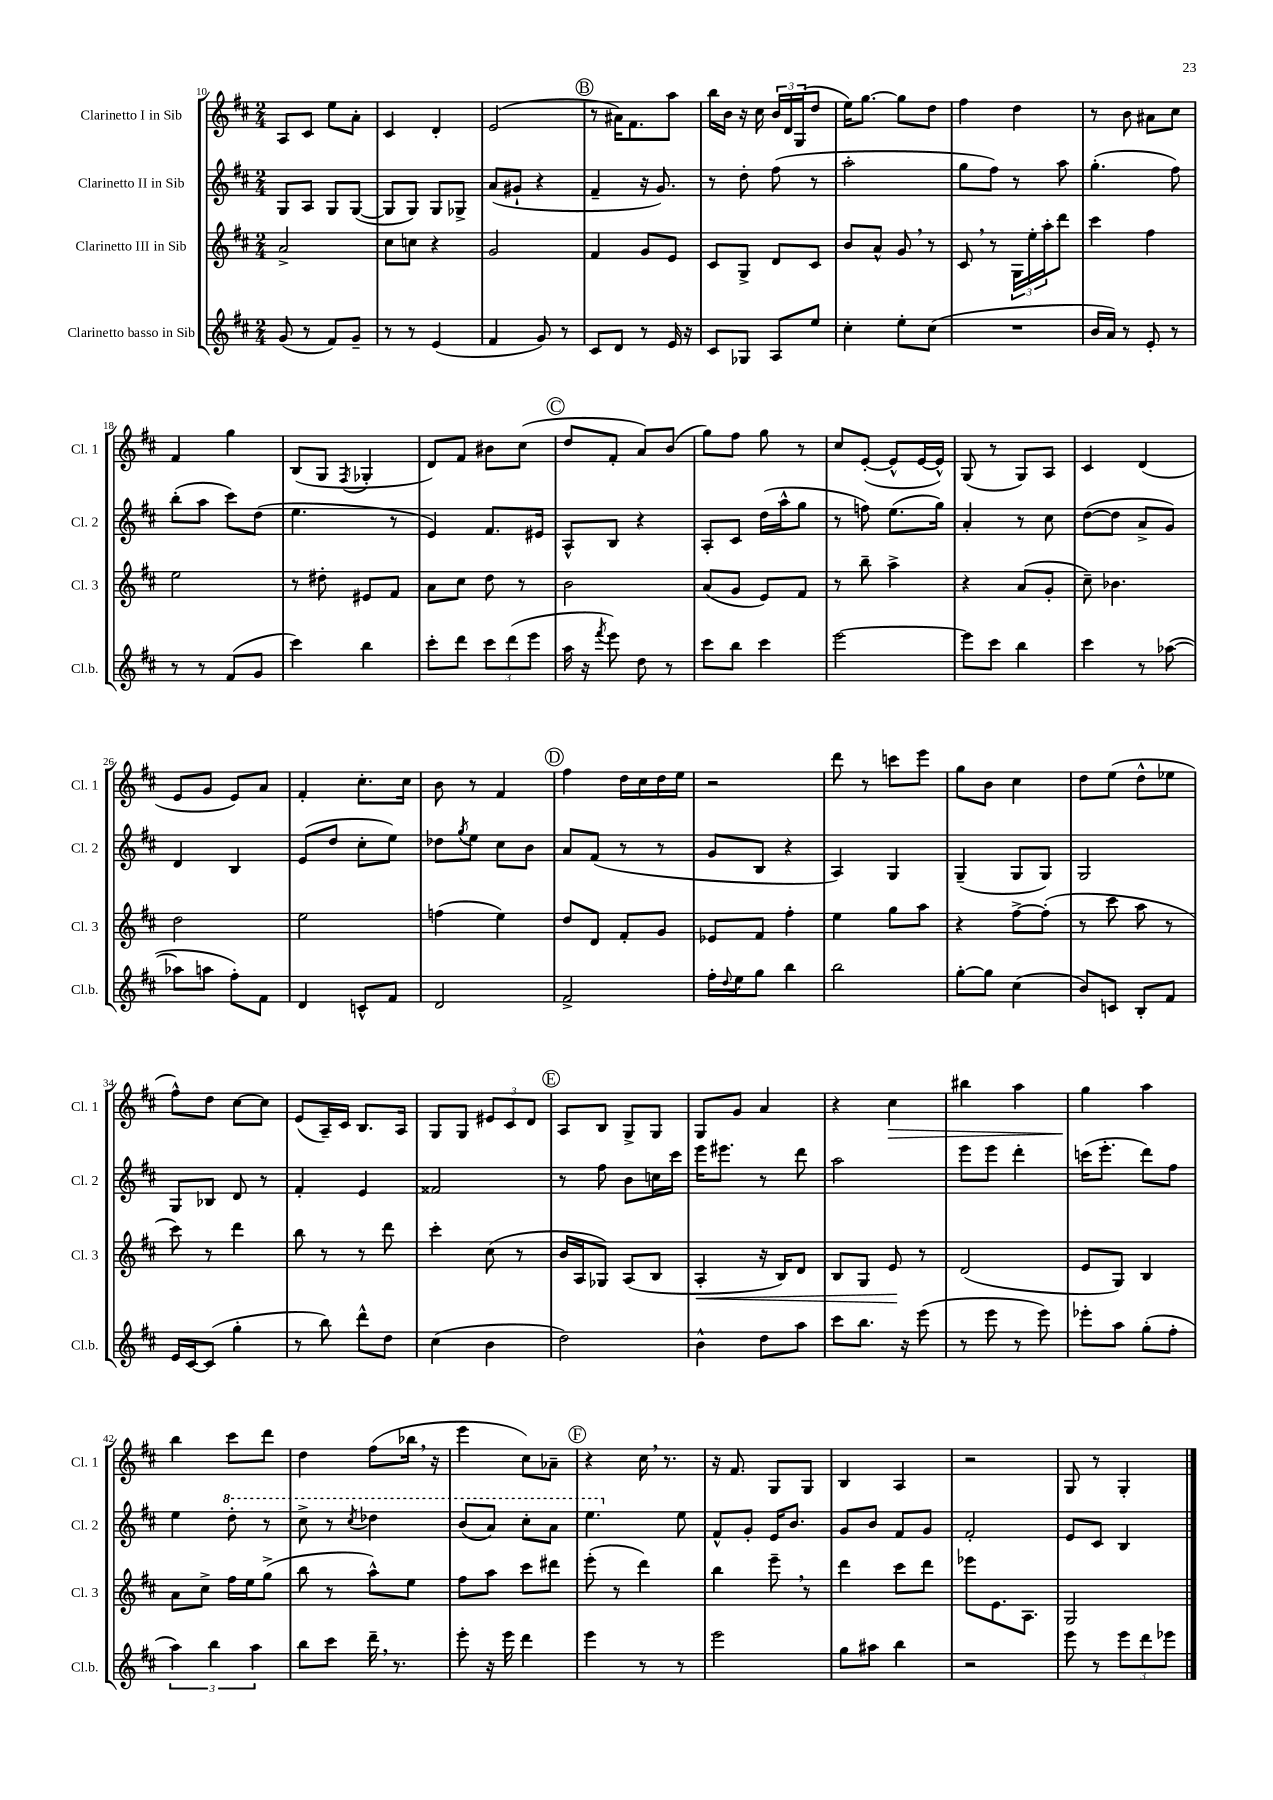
<<
\new StaffGroup <<
\new Staff = "s0" \with { instrumentName = "Clarinetto I in Sib" shortInstrumentName = "Cl. 1" } {
    \clef treble \key d \major \numericTimeSignature \time 2/4
    a8 cis'8 e''8 a'8-. |
    cis'4 d'4-. |
    e'2( |
    \mark \markup { \circle "B" } r8 ais'16) fis'8. a''8 |
    b''16 b'16 r16 cis''16 \tuplet 3/2 { b'16 d'16 g16( } d''8 |
    e''16) g''8.~ g''8 d''8 |
    fis''4 d''4 |
    r8 b'8 ais'8 cis''8 |
    fis'4 g''4 |
    b8( g8 \acciaccatura { fis8 } ges4-. |
    d'8) fis'8 bis'8 cis''8( |
    \mark \markup { \circle "C" } d''8 fis'8-. a'8) b'8( |
    g''8) fis''8 g''8 r8 |
    cis''8 e'8~-.( e'8-^ e'16~ e'16-^) |
    g8( r8 g8) a8 |
    cis'4 d'4( |
    e'8 g'8 e'8) a'8 |
    fis'4-. cis''8.-. cis''16 |
    b'8 r8 fis'4 |
    \mark \markup { \circle "D" } fis''4 d''16 cis''16 d''16 e''16 |
    r2 |
    d'''8 r8 c'''8 e'''8 |
    g''8 b'8 cis''4 |
    d''8 e''8( d''8-^ ees''8 |
    fis''8-^) d''8 cis''8~ cis''8 |
    e'8( a16--) cis'16 b8. a16 |
    g8 g8 \tuplet 3/2 { eis'8 cis'8 d'8 } |
    \mark \markup { \circle "E" } a8 b8 g8-> g8 |
    g8 g'8 a'4 |
    r4 cis''4\> |
    bis''4 a''4 |
    g''4\! a''4 |
    b''4 cis'''8 d'''8 |
    d''4 fis''8( bes''16 \breathe r16 |
    e'''4 cis''8) aes'8-- |
    \mark \markup { \circle "F" } r4 cis''16 \breathe r8. |
    r16 fis'8. g8 g8 |
    b4 a4 |
    r2 |
    g8 r8 g4-. \bar "|." |
}
\new Staff = "s1" \with { instrumentName = "Clarinetto II in Sib" shortInstrumentName = "Cl. 2" } {
    \clef treble \key d \major \numericTimeSignature \time 2/4
    g8 a8 g8 g8~( |
    g8 g8) g8 ges8-> |
    a'8( gis'8-! r4 |
    \mark \markup { \circle "B" } fis'4-- r16 g'8.) |
    r8 d''8-. fis''8( r8 |
    a''2-. |
    g''8 fis''8) r8 a''8 |
    g''4.-.( fis''8) |
    b''8-.( a''8 cis'''8) d''8( |
    e''4. r8 |
    e'4) fis'8. eis'16 |
    \mark \markup { \circle "C" } a8-^ b8 r4 |
    a8-. cis'8 d''16( a''16-^ g''8 |
    r8 f''8) e''8.( g''16) |
    a'4-. r8 cis''8 |
    d''8~( d''8 a'8-> g'8) |
    d'4 b4 |
    e'8( d''8 cis''8-. e''8) |
    des''8 \acciaccatura { g''8 } e''8 cis''8 b'8 |
    \mark \markup { \circle "D" } a'8 fis'8( r8 r8 |
    g'8 b8 r4 |
    a4) g4 |
    g4--( g8 g8) |
    g2 |
    g8 bes8 d'8 r8 |
    fis'4-. e'4 |
    fisis'2 |
    \mark \markup { \circle "E" } r8 fis''8 b'8 c''16 cis'''16 |
    e'''16 eis'''8. r8 d'''8 |
    a''2 |
    e'''8 e'''8 d'''4-. |
    c'''16( e'''8.-. d'''8) fis''8 |
    e''4 \ottava #1 d'''8-. r8 |
    cis'''8-> r8 \acciaccatura { cis'''8 } des'''4 |
    b''8( a''8) cis'''8-. a''8 |
    \mark \markup { \circle "F" } e'''4. \ottava #0 e''8 |
    fis'8-^ g'8-. e'16 b'8. |
    g'8 b'8 fis'8 g'8 |
    fis'2-. |
    e'8 cis'8 b4 \bar "|." |
}
\new Staff = "s2" \with { instrumentName = "Clarinetto III in Sib" shortInstrumentName = "Cl. 3" } {
    \clef treble \key d \major \numericTimeSignature \time 2/4
    a'2-> |
    cis''8 c''8 r4 |
    g'2 |
    \mark \markup { \circle "B" } fis'4 g'8 e'8 |
    cis'8 g8-> d'8 cis'8 |
    b'8 a'8-^ g'8 \breathe r8 |
    cis'8 \breathe r8 \tuplet 3/2 { g16 e''16-. a''16-. } d'''8 |
    cis'''4 fis''4 |
    e''2 |
    r8 dis''8-. eis'8 fis'8 |
    a'8 cis''8 d''8 r8 |
    \mark \markup { \circle "C" } b'2 |
    a'8( g'8 e'8) fis'8 |
    r8 b''8-- a''4-> |
    r4 a'8( g'8-. |
    cis''8--) bes'4. |
    d''2 |
    e''2 |
    f''4( e''4) |
    \mark \markup { \circle "D" } d''8 d'8 fis'8-. g'8 |
    ees'8 fis'8 fis''4-. |
    e''4 g''8 a''8 |
    r4 fis''8~-> fis''8-.( |
    r8 cis'''8 a''8 r8 |
    cis'''8) r8 d'''4 |
    b''8 r8 r8 d'''8 |
    cis'''4-. cis''8( r8 |
    \mark \markup { \circle "E" } b'16 a16 ges8) a8( b8 |
    a4-.\< r16 b16) d'8 |
    b8 g8 e'8\! r8 |
    d'2( |
    e'8 g8) b4 |
    a'8 cis''8-> fis''16 e''16 g''8->( |
    b''8 r8 a''8-^) e''8 |
    fis''8 a''8 cis'''8 dis'''8 |
    \mark \markup { \circle "F" } e'''8-.( r8 d'''4) |
    b''4 e'''8-- \breathe r8 |
    d'''4 cis'''8 d'''8 |
    ees'''8 e'8. a8. |
    g2 \bar "|." |
}
\new Staff = "s3" \with { instrumentName = "Clarinetto basso in Sib" shortInstrumentName = "Cl.b." } {
    \clef treble \key d \major \numericTimeSignature \time 2/4
    g'8( r8 fis'8) g'8-- |
    r8 r8 e'4( |
    fis'4 g'8) r8 |
    \mark \markup { \circle "B" } cis'8 d'8 r8 e'16 r16 |
    cis'8 ges8 a8 e''8 |
    cis''4-. e''8-. cis''8( |
    R2 |
    b'16 a'16) r8 e'8-. r8 |
    r8 r8 fis'8( g'8 |
    cis'''4) b''4 |
    cis'''8-. d'''8 \tuplet 3/2 { cis'''8 d'''8( e'''8 } |
    \mark \markup { \circle "C" } a''16 r16 \acciaccatura { fis'''8 } e'''8) d''8 r8 |
    cis'''8 b''8 cis'''4 |
    e'''2~ |
    e'''8 cis'''8 b''4 |
    cis'''4 r8 aes''8~( |
    aes''8 a''8 fis''8-.) fis'8 |
    d'4 c'8-^ fis'8 |
    d'2 |
    \mark \markup { \circle "D" } fis'2-> |
    fis''16-. \appoggiatura { d''8 } e''16 g''8 b''4 |
    b''2 |
    g''8~-. g''8 cis''4( |
    b'8) c'8 b8-. fis'8 |
    e'16 cis'16~ cis'8( g''4-. |
    r8 b''8) d'''8-^ d''8 |
    cis''4( b'4 |
    \mark \markup { \circle "E" } d''2) |
    b'4-^ d''8 a''8 |
    cis'''8 b''8. r16 e'''8( |
    r8 e'''8 r8 e'''8) |
    ees'''8-. a''8 g''8-.( fis''8-. |
    \tuplet 3/2 { a''4) b''4 a''4 } |
    b''8 cis'''8 d'''16-- \breathe r8. |
    e'''8-. r16 e'''16 d'''4 |
    \mark \markup { \circle "F" } e'''4 r8 r8 |
    e'''2 |
    g''8 ais''8 b''4 |
    r2 |
    e'''8 r8 \tuplet 3/2 { e'''8 d'''8 ees'''8 } \bar "|." |
}
>>
>>
\layout { \context { \Score currentBarNumber = #10 } }
